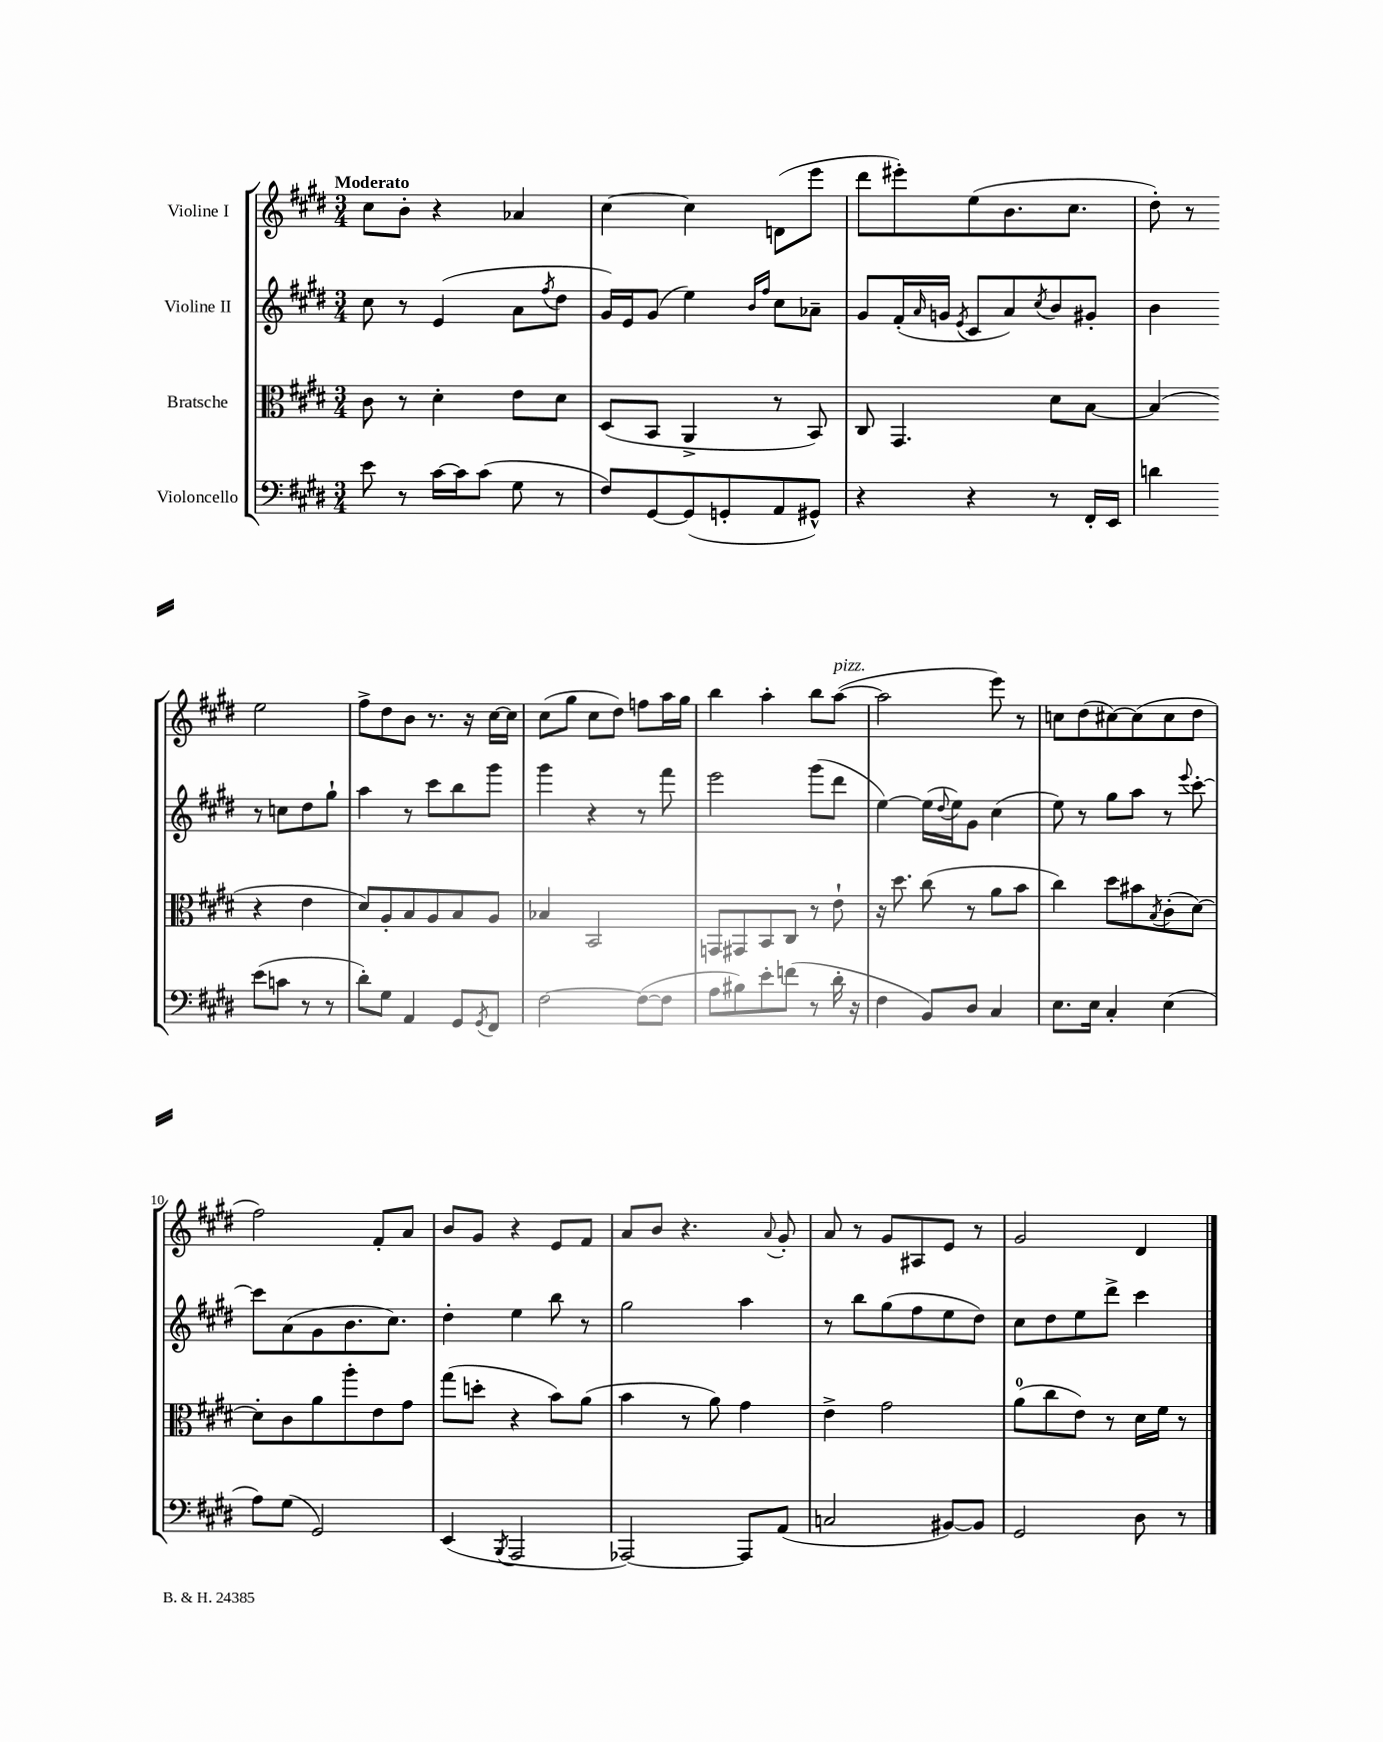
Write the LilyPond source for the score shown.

<<
\new StaffGroup <<
\new Staff = "s0" \with { instrumentName = "Violine I" } {
    \clef treble \key e \major \numericTimeSignature \time 3/4 \tempo "Moderato"
    cis''8 b'8-. r4 aes'4 |
    cis''4~ cis''4 d'8( e'''8 |
    dis'''8 eis'''8-.) e''8( b'8. cis''8. |
    dis''8-.) r8 e''2 |
    fis''8-> dis''8 b'8 r8. r16 cis''16~ cis''16 |
    cis''8( gis''8 cis''8 dis''8) f''8 a''16 gis''16 |
    b''4 a''4-. b''8 a''8~^\markup { \italic "pizz." }( |
    a''2 e'''8) r8 |
    c''8 dis''8( cis''8~) cis''8( cis''8 dis''8 |
    fis''2) fis'8-. a'8 |
    b'8 gis'8 r4 e'8 fis'8 |
    a'8 b'8 r4. \appoggiatura { a'8 } gis'8-. |
    a'8 r8 gis'8 ais8 e'8 r8 |
    gis'2 dis'4 \bar "|." |
}
\new Staff = "s1" \with { instrumentName = "Violine II" } {
    \clef treble \key e \major \numericTimeSignature \time 3/4
    cis''8 r8 e'4( a'8 \acciaccatura { fis''8 } dis''8 |
    gis'16) e'16 gis'8( e''4) \grace { b'16 fis''16 } cis''8 aes'8-- |
    gis'8 fis'16-.( \grace { a'16 } g'16 \acciaccatura { e'8 } cis'8 a'8) \acciaccatura { cis''8 } b'8 gis'8-. |
    b'4 r8 c''8 dis''8 gis''8-! |
    a''4 r8 cis'''8 b''8 gis'''8 |
    gis'''4 r4 r8 fis'''8 |
    e'''2 gis'''8( dis'''8 |
    e''4~) e''16( \appoggiatura { dis''8 } e''16) gis'8 cis''4( |
    e''8) r8 gis''8 a''8 r8 \appoggiatura { e'''8 } cis'''8~-. |
    cis'''8 a'8( gis'8 b'8. cis''8.) |
    dis''4-. e''4 b''8 r8 |
    gis''2 a''4 |
    r8 b''8 gis''8( fis''8 e''8 dis''8) |
    cis''8 dis''8 e''8 dis'''8-> cis'''4 \bar "|." |
}
\new Staff = "s2" \with { instrumentName = "Bratsche" } {
    \clef alto \key e \major \numericTimeSignature \time 3/4
    cis'8 r8 dis'4-. e'8 dis'8 |
    dis8( b,8 a,4-> r8 b,8) |
    cis8 gis,4. dis'8 b8~ |
    b4( r4 e'4 |
    dis'8) a8-. b8 a8 b8 a8 |
    bes4 b,2 |
    g,8 gis,8 b,8 cis8 r8 e'8-! |
    r16 dis''8. cis''8( r8 a'8 b'8 |
    cis''4) dis''8 bis'8 \acciaccatura { b8 } cis'8-.( dis'8~) |
    dis'8-. cis'8 a'8 a''8-. e'8 gis'8 |
    gis''8( d''8-. r4 b'8) a'8( |
    b'4 r8 a'8) gis'4 |
    e'4-> gis'2 |
    a'8-0( cis''8 e'8) r8 dis'16 fis'16 r8 \bar "|." |
}
\new Staff = "s3" \with { instrumentName = "Violoncello" } {
    \clef bass \key e \major \numericTimeSignature \time 3/4
    e'8 r8 cis'16~ cis'16 cis'8( gis8 r8 |
    fis8) gis,8~ gis,8( g,8-. a,8 gis,8-^) |
    r4 r4 r8 fis,16-. e,16 |
    d'4 e'8( c'8 r8 r8 |
    dis'8-.) gis8 a,4 gis,8 \acciaccatura { gis,8 } fis,8 |
    fis2~ fis8~( fis8 |
    a8 bis8) e'8-. f'8( r8 dis'16-. r16 |
    fis4 b,8) dis8 cis4 |
    e8. e16 cis4-. e4( |
    a8) gis8( gis,2) |
    e,4( \acciaccatura { b,,8 } a,,2 |
    aes,,2~) aes,,8 a,8( |
    c2 bis,8~) bis,8 |
    gis,2 dis8 r8 \bar "|." |
}
>>
>>
